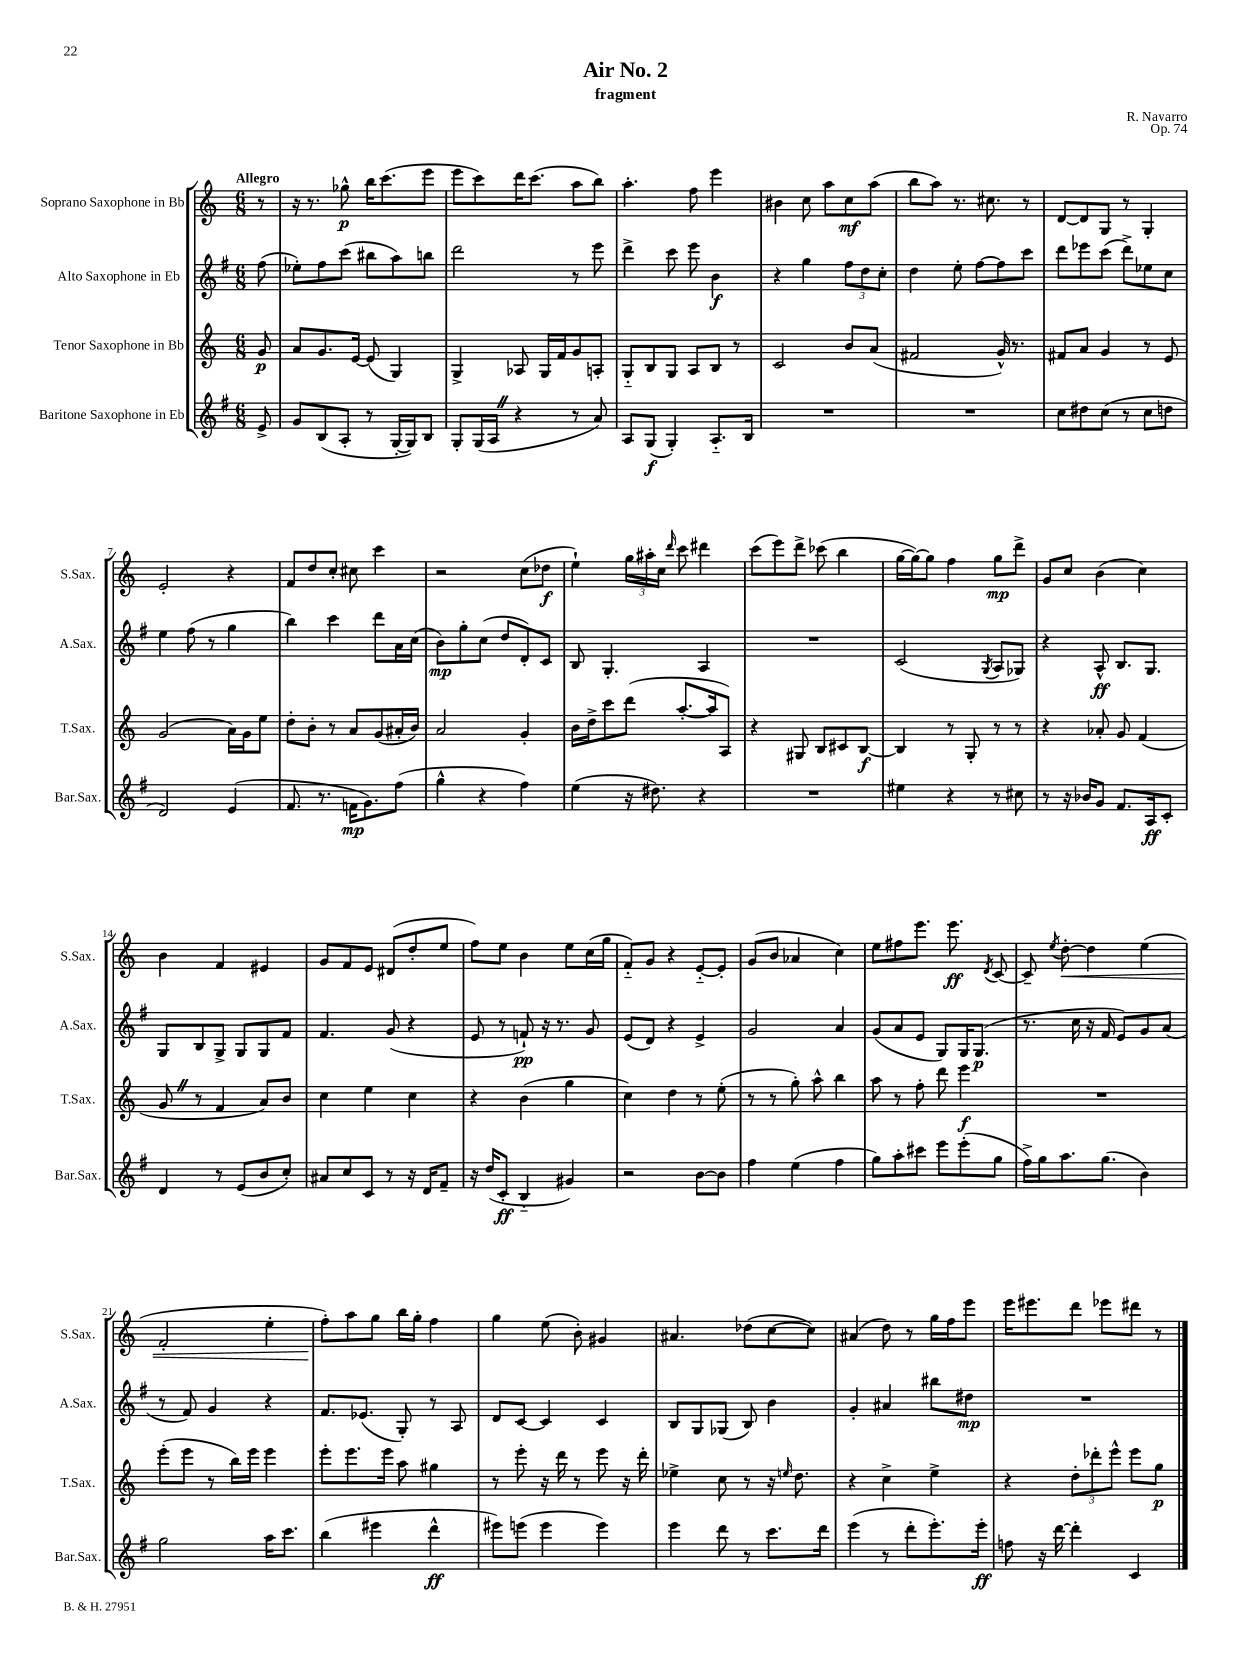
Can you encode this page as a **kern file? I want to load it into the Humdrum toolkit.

**kern	**kern	**kern	**kern
*staff4	*staff3	*staff2	*staff1
*clefG2	*clefG2	*clefG2	*clefG2
*k[f#]	*k[]	*k[f#]	*k[]
*M6/8	*M6/8	*M6/8	*M6/8
8e^	8g	(8ff#	8r
=	=	=	=
8g	8a	8ee-')	16r
.	.	.	8.r
(8B	8.g	8ff#	.
8A'	.	(8ccc	8gg-^^
.	[16e	.	.
8r	(8e]	8bb#	16bb
.	.	.	(8.ccc
[16G'	4G)	8aa)	.
16G])	.	.	.
8B	.	8bb	8eee
=	=	=	=
8G'	4G^	2ddd	8eee
(16G	.	.	8ccc)
16A	.	.	.
4r	8A-	.	16ddd
.	.	.	(8.ccc
.	16G	.	.
.	16f	.	.
8r	8g	8r	8aa
8a)	8A'	8eee	8bb)
=	=	=	=
8A	8G'~	4ddd^	4.aa'
(8G	8B	.	.
4G')	8G	8ccc	.
.	8A	8eee	8ff
8.A'~	8B	4b	4eee
.	8r	.	.
16B	.	.	.
=	=	=	=
2.r	2c	4r	4b#
.	.	4gg	8cc
.	.	.	8aa
.	8b	12ff#	8cc
.	.	12dd	.
.	(8a	.	(8aa
.	.	12cc'	.
=	=	=	=
2.r	2f#	4dd	8bb
.	.	.	8aa)
.	.	8ee'	8.r
.	.	[8ff#	.
.	.	.	8.cc#
.	16g^^)	8ff#]	.
.	8.r	.	.
.	.	8ccc	8r
=	=	=	=
8cc	8f#	8ddd	[8d
8dd#	8a	8eee-	8d]
(8cc	4g	(8ccc	8G
8r	.	8ddd^)	8r
8cc	8r	8ee-	4G'
8dd	8e	8cc	.
=	=	=	=
2d)	(2g	4ee	2e'
.	.	(8ff#	.
.	.	8r	.
(4e	16a)	4gg	4r
.	16g	.	.
.	8ee	.	.
=	=	=	=
8.f#	8dd'	4bb)	8f
.	8b'	.	8dd
8.r	.	.	.
.	8r	4ccc	8cc'
16f	8a	.	8cc#
8.g)	.	.	.
.	(8g	8ddd	4ccc
(8ff#	16a#'	16a	.
.	16b)	(16cc	.
=	=	=	=
4gg^^	2a	8b)	2r
.	.	8gg'	.
4r	.	(8cc	.
.	.	8dd	.
4ff#)	4g'	8d')	(8cc
.	.	8c	8dd-
=	=	=	=
(4ee	16b	8B	4ee`)
.	16dd^	.	.
.	8ccc	4.G'	.
16r	(8ddd	.	24gg
.	.	.	24aa#'
8.dd#)	.	.	.
.	.	.	24cc
.	.	.	16qqddd
.	[8.aa'	.	8ccc
4r	.	4A	4ddd#
.	16aa]	.	.
.	8A)	.	.
=	=	=	=
2.r	4r	2.r	(8ccc
.	.	.	8eee)
.	8G#	.	8ddd^
.	8B	.	(8ccc-
.	8c#	.	4bb
.	[8B	.	.
=	=	=	=
4ee#	4B]	(2c	[16gg
.	.	.	16gg_)
.	.	.	8gg]
4r	8r	.	4ff
.	8G'	.	.
.	.	8qG	.
8r	8r	8A	8gg
8cc#	8r	8G-)	8ddd^
=	=	=	=
8r	4r	4r	8g
16r	.	.	8cc
16b-	.	.	.
8g	8a-'	8A^^	(4b
8.f#	8g	8.B	.
.	(4f	.	4cc)
16A	.	8.G	.
8c'	.	.	.
=	=	=	=
4d	8g	8G	4b
.	8r	8B	.
8r	4f	8G^	4f
(8e	.	8G	.
8b	8a)	8G	4e#
8cc')	8b	8f#	.
=	=	=	=
8a#	4cc	4.f#	8g
8cc	.	.	8f
8c	4ee	.	8e
8r	.	(8g	(8d#
16r	4cc	4r	8dd'
16d	.	.	.
8f#~	.	.	8ee
=	=	=	=
16r	4r	8e	8ff)
(16dd	.	.	.
8c'	.	8r	8ee
4B'~	(4b	8f`)	4b
.	.	16r	.
.	.	8.r	.
4g#)	4gg	.	8ee
.	.	8g	(16cc
.	.	.	16gg
=	=	=	=
2r	4cc)	(8e	8f'~)
.	.	8d)	8g
.	4dd	4r	4r
[8b	8r	4e^	[8e'~
8b]	(8ee'	.	8e']
=	=	=	=
4ff#	8r	2g	(8g
.	8r	.	8b
(4ee	8gg')	.	4a-
.	8aa^^	.	.
4ff#	4bb	4a	4cc)
=	=	=	=
8gg)	8aa	(8g	8ee
8aa'	8r	8a	8ff#
8ccc#	8ff'	8e	8.eee
8eee	8ddd	8G)	.
.	.	.	8.eee
(8eee'	4eee	16G	.
.	.	(8.G	.
.	.	.	8qd
8gg	.	.	[8c
=	=	=	=
16ff#^)	2.r	8.r	8c~]
16gg	.	.	.
.	.	.	8qee
8.aa	.	.	[8dd'
.	.	16cc	.
.	.	16r	4dd]
(8.gg	.	16f#	.
.	.	8e)	.
4b)	.	8g	(4ee
.	.	(8a	.
=	=	=	=
2gg	(8eee'	8r	2f'
.	8eee	8f#)	.
.	8r	4g	.
.	16bb)	.	.
.	16eee	.	.
16aa	4eee	4r	4ee'
8.ccc	.	.	.
=	=	=	=
(4bb	8eee'	8.f#	8ff')
.	8.eee	.	8aa
.	.	(8.e-	.
4eee#	.	.	8gg
.	16eee	.	.
.	8aa	8G')	16bb
.	.	.	16gg'
4ddd^^	4gg#	8r	4ff
.	.	8A	.
=	=	=	=
8eee#)	8r	8d	4gg
(8eee	8eee'	[8c	.
4eee	16r	4c]	(8ee
.	16ddd	.	.
.	8r	.	8b')
4eee)	8eee	4c	4g#
.	16r	.	.
.	16ddd'	.	.
=	=	=	=
4eee	4ee-^	8B	4.a#
.	.	8G	.
8ddd	8cc	(8G-	.
8r	8r	8B)	(8dd-
8.ccc	16r	4b	[8cc
.	16qqee	.	.
.	8.dd	.	.
.	.	.	8cc])
16ddd	.	.	.
=	=	=	=
(4eee	4r	4g'	(4a#
8r	4cc^	4a#	8dd)
8ddd'	.	.	8r
8.eee')	4ee^	8bb#	16gg
.	.	.	16ff
.	.	8dd#	8eee
16eee'	.	.	.
=	=	=	=
8ff	4r	2.r	16eee
.	.	.	8.eee#
16r	.	.	.
[16ddd	.	.	.
4ddd']	12dd'	.	8ddd
.	12ddd-'	.	.
.	.	.	8eee-
.	12eee^^	.	.
4c	8eee	.	8ddd#
.	8gg	.	8r
==	==	==	==
*-	*-	*-	*-
